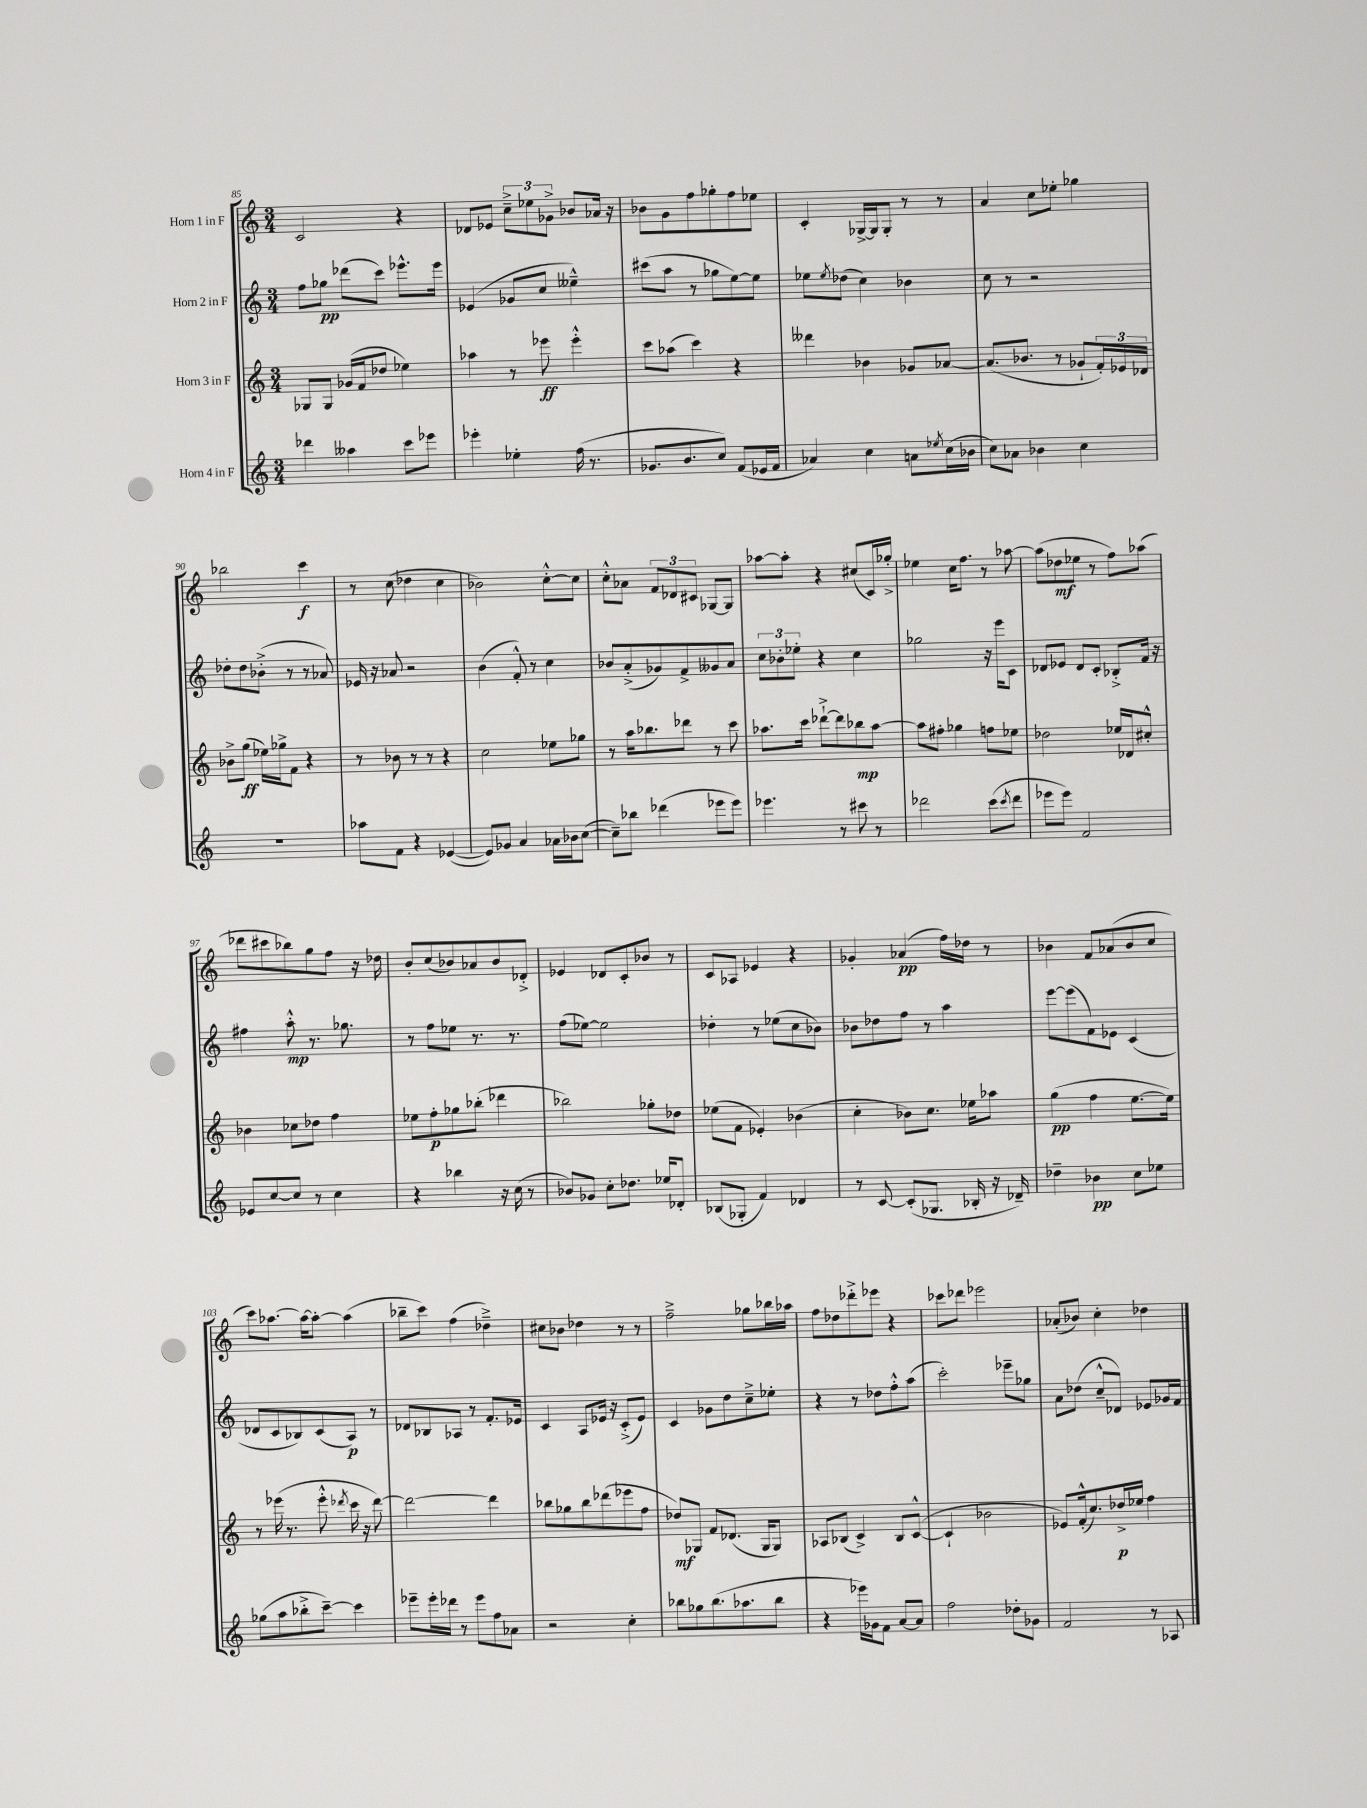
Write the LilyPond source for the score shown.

<<
\new StaffGroup <<
\new Staff = "s0" \with { instrumentName = "Horn 1 in F" } {
    \clef treble \key c \major \numericTimeSignature \time 3/4
    c'2 r4 |
    des'8 ees'8 \tuplet 3/2 { c''8---> ees''8 ges'8-> } bes'8 aes'16 r16 |
    bes'8 g'8 f''8 ges''8-. f''8 ees''8 |
    c'4-. ges16~-> ges16 ges8-. r8 r8 |
    a'4 c''8 ees''8-. ges''4 |
    bes''2 c'''4\f |
    r8 c''8( des''4 c''4 |
    bes'2) c''8~-.-^ c''8 |
    c''8-.-^ aes'8 \tuplet 3/2 { f'8 des'8 cis'8 } ges8~ ges8 |
    aes''8~ aes''8-. r4 cis''8( c'16) ges''16-.-> |
    ees''4 c''16 f''8. r8 aes''8~ |
    aes''8( des''8\mf ees''8 r8 f''8) aes''8( |
    des'''8 cis'''8 bes''8) g''8 f''8 r16 des''16 |
    b'8-. c''8( bes'8) aes'8 bes'8 des'8-.-> |
    ees'4 des'8 c'8-. bes'8 r8 |
    c'8 aes8 ees'4 r4 |
    ges'4-. aes'4\pp( f''16) des''16 r8 |
    bes'4 f'8 aes'8( bes'8 c''8 |
    c'''8) aes''8.~ aes''16~ aes''8~-. aes''4( |
    bes''8-- c'''8) f''4( des''4--->) |
    cis''8 bes'8 des''4 r8 r8 |
    f''2---> ges''8 bes''16 aes''16 |
    f''8 des''8 des'''8-.-> ees'''8 r4 |
    ces'''8 des'''8 ees'''2 |
    aes'8-.( bes'8) c''4-. des''4 \bar "|." |
}
\new Staff = "s1" \with { instrumentName = "Horn 2 in F" } {
    \clef treble \key c \major \numericTimeSignature \time 3/4
    f''8 ges''8\pp des'''8( c'''8) ees'''8.-^ ees'''16 |
    ees'4( ges'8 c''8 eeses''4---^) |
    cis'''8( a''8 r8 ges''8 e''8~) e''8 |
    ees''8 \acciaccatura { ees''8 } des''8( c''4) bes'4 |
    c''8 r8 r2 |
    des''8-. des''8 bes'8-.->( r8 r8 aes'8) |
    ees'16 r16 aes'8 r2 |
    b'4( f'8-.-^) r8 c''4 |
    bes'8 a'8-.->( ges'8) f'8-> geses'8 a'8 |
    \tuplet 3/2 { c''8 bes'8-. ees''8-. } r4 c''4 |
    ges''2 r16 e'''16 c'8 |
    des'8 ees'8 des'8 c'8-. bes8-.-> f'16 r16 |
    fis''4 a''8-.-^\mp r8. ges''8. |
    r8 f''8 ees''8 r8. r8. |
    f''8( ees''8~) ees''2 |
    des''4-. r8 ees''8( c''8 bes'8) |
    bes'8 des''8 f''8 r8 a''4 |
    e'''8~ e'''8( f'8) ees'8 c'4( |
    des'8 c'8 bes8) c'8( a8\p) r8 |
    des'8 bes8 aes8 r8 f'8.-. ees'16 |
    c'4 a8 ees'16 r16 c'8-.->( ees'8) |
    c'4 ges'8 d''8 c''8---> ees''8-. |
    r4 r8 des''8 f''8-.-^ a''8( |
    c'''2-.) ees'''8-- ges''8 |
    a'8 des''8( c''8---^ des'8) ees'8 ges'16 f'16 \bar "|." |
}
\new Staff = "s2" \with { instrumentName = "Horn 3 in F" } {
    \clef treble \key c \major \numericTimeSignature \time 3/4
    ges8 ges8 ges'16( f'16 des''8 ees''4) |
    aes''4 r8 ees'''8\ff ees'''4-.-^ |
    c'''8 aes''8( c'''4) r4 |
    deses'''4 bes'4 ges'8 aes'8~ |
    aes'8.( bes'8. r8 ges'8-! \tuplet 3/2 { f'16-.) ees'16 des'16 } |
    bes'8-> g''8\ff( ees''16) ges''16-> f'8 r4 |
    r8 bes'8 r8 r8 r4 |
    c''2 ees''8 ges''8 |
    r8 a''16 bes''8. des'''8 r8 c'''8 |
    aes''8. c'''16 des'''8~-!-> des'''8 bes''8\mp aes''8~ |
    aes''8 fis''8-. ges''4 f''8 ees''8 |
    des''2 ees''16 des'16 cis''8-.-^ |
    bes'4 ces''8 des''8 f''4 |
    ees''8 f''8-.\p ges''8 bes''8-.( des'''4 |
    bes''2) ges''8-. des''8 |
    ees''8( f'8 ees'4-.) bes'4( |
    c''4-. bes'8) c''8. ees''16 aes''8 |
    g''4\pp( f''4 e''8.~ e''16) |
    r8 ees'''16( r8. ees'''8-.-^ \acciaccatura { des'''8 } c'''16 r16 des'''8~) |
    des'''2~ des'''4 |
    bes''8 ges''8 bes''8 des'''8( ees'''8 f''8 |
    des''8\mf) ges8 f'8 des'8.( ges16 ges8) |
    aes8 bes8( c'4->) bes8 c'8~-^( |
    c'4-! bes'2 |
    ees'8) f'16-.-^( c''8.) des''16->\p ees''16 f''4 \bar "|." |
}
\new Staff = "s3" \with { instrumentName = "Horn 4 in F" } {
    \clef treble \key c \major \numericTimeSignature \time 3/4
    des'''4 aeses''4 c'''8 ees'''8 |
    ees'''4-. ees''4-. f''16( r8. |
    ges'8. b'8. c''8) f'8( ees'16 f'16 |
    aes'4) c''4 a'8 \acciaccatura { ees''8 } c''16( bes'16 |
    c''8) aes'8 bes'4 c''4 |
    R2. |
    aes''8 f'8 r4 ees'4~( |
    ees'8) ges'8 a'4 aes'16 bes'16 c''8~( |
    c''8--) bes''8 des'''4( ees'''8 ees'''8) |
    ees'''4. r8 cis'''8 r8 |
    des'''2 c'''8( \acciaccatura { c'''8 } des'''8 |
    ees'''8 ees'''8) f'2 |
    ees'8 c''8~ c''8 r8 c''4 |
    r4 bes''4 r16 c''16( r8 |
    bes'8) ges'8 c''8-. des''8. ees''16 des'8-. |
    bes8( ges8-. f'4) des'4 |
    r8 c'8~ c'8-.( ges8. bes16-. r16 des'16--) |
    des''4-- bes'4\pp c''8 ees''8 |
    ges''8( a''8 bes''8-.-> c'''8~--) c'''4 |
    ees'''8-- ees'''16-. des'''16 r8 ees'''8 f''8 aes'8 |
    r2 c''4-. |
    bes''8 ges''8 bes''8.( aes''8. bes''8 |
    r4 ees'''16) ges'16 f'8 a'8~ a'8 |
    f''2 des''8-. ges'8 |
    f'2 r8 aes8 \bar "|." |
}
>>
>>
\layout { \context { \Score currentBarNumber = #85 } }
